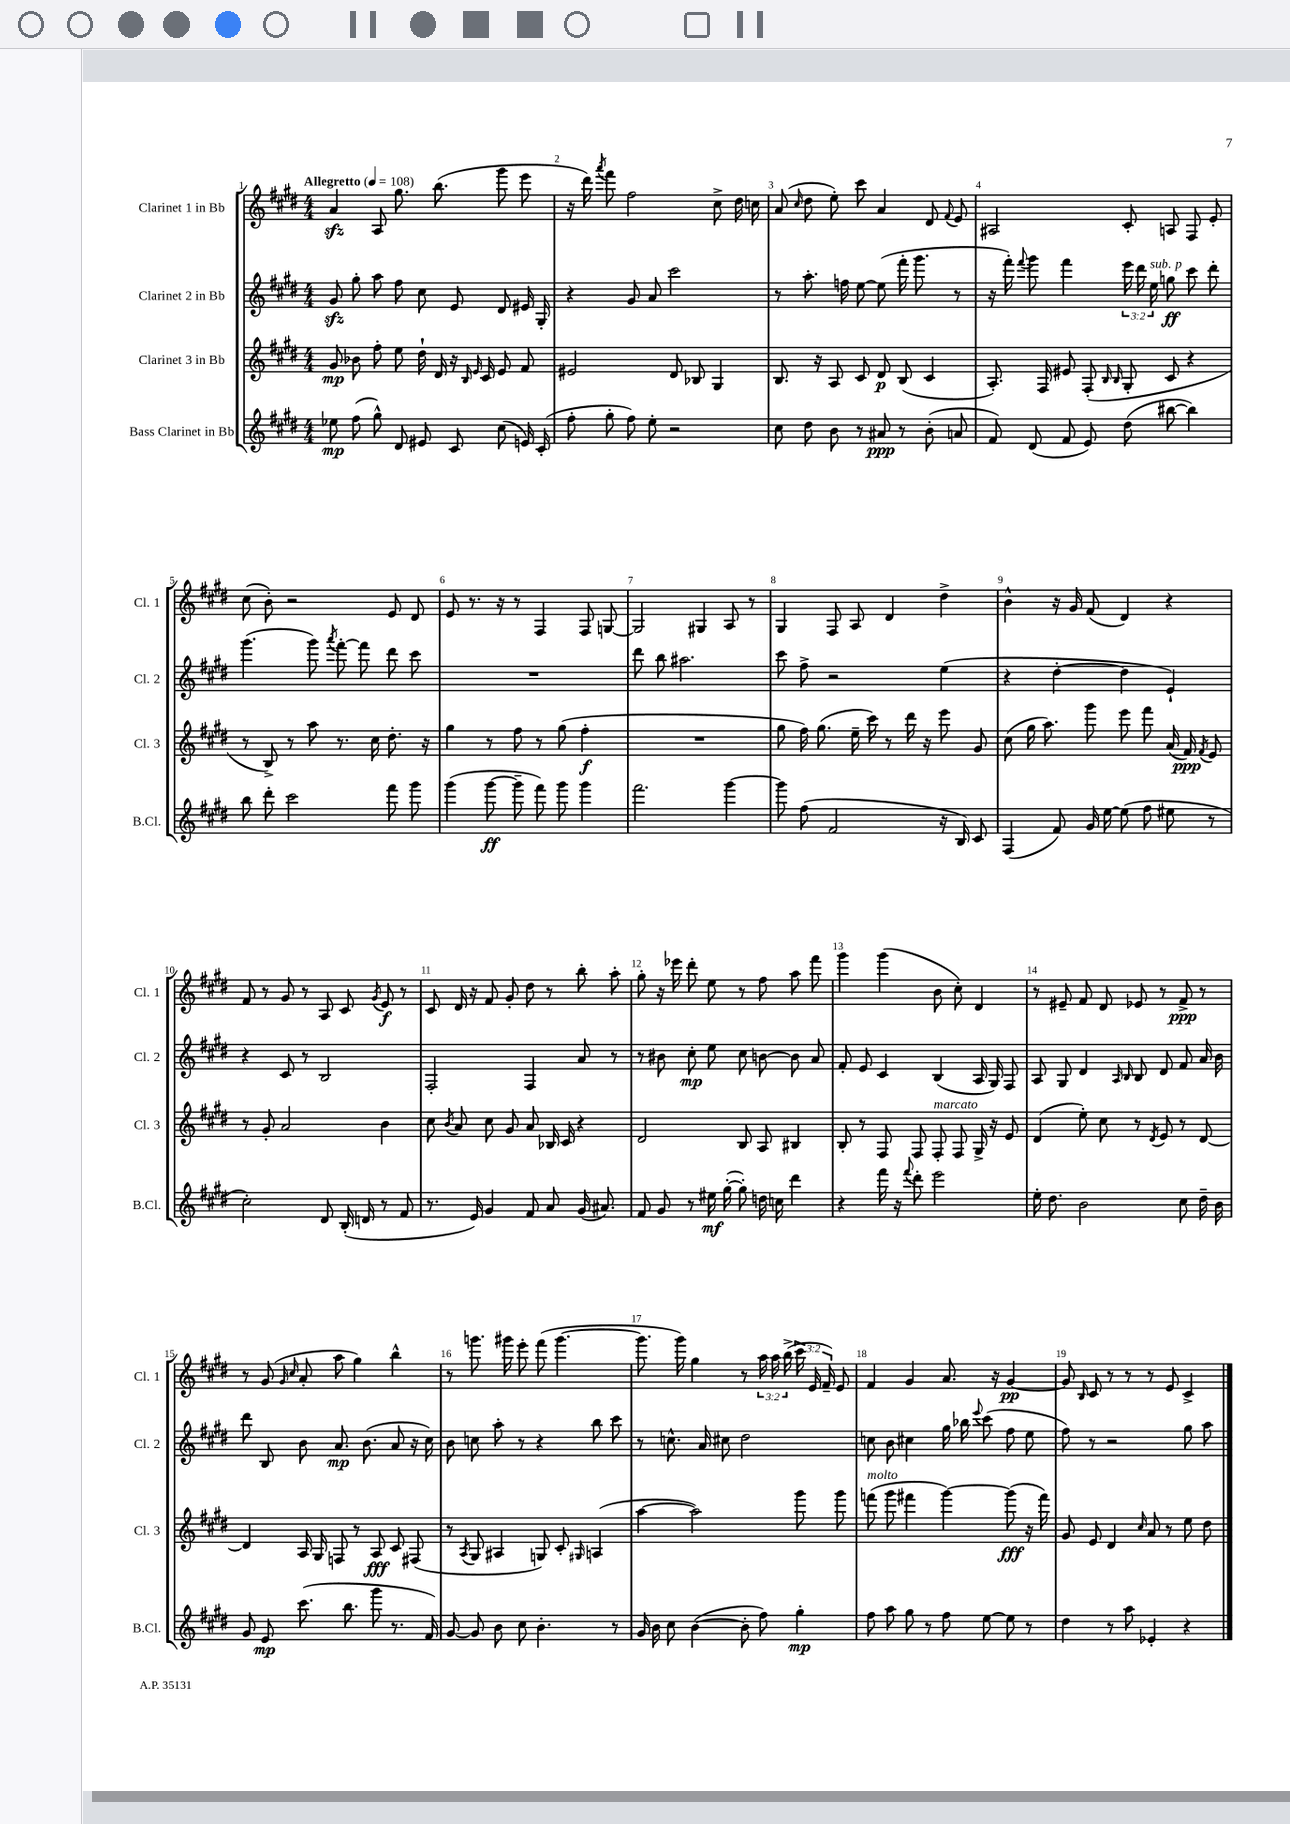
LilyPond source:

<<
\new StaffGroup <<
\new Staff = "s0" \with { instrumentName = "Clarinet 1 in Bb" shortInstrumentName = "Cl. 1" } {
    \clef treble \key e \major \numericTimeSignature \time 4/4 \override Staff.TupletNumber.text = #tuplet-number::calc-fraction-text \tempo "Allegretto" 4 = 108
    \autoBeamOff a'4\sfz a8 gis''8. b''8.( gis'''8 e'''8 |
    r16 dis'''16) \acciaccatura { a'''8 } fis'''8 fis''2 cis''8-> dis''16 c''16 |
    a'8( \grace { cis''16 } dis''8 e''8-.) cis'''8 a'4 dis'8 \appoggiatura { fis'8 } e'8 |
    ais2 cis'8-. a8 fis8 e'8-. |
    cis''8( b'8-.) r2 e'8 dis'8 |
    e'8 r8. r16 r8 fis4 fis8 g8~ |
    g2 gis4 a8 r8 |
    gis4 fis8 a8 dis'4 dis''4-> |
    b'4-^ r16 gis'16 fis'8( dis'4) r4 |
    fis'8 r8 gis'8 r8 a8 cis'8 \acciaccatura { gis'8 } e'8\f r8 |
    cis'8 dis'16 r16 fis'8 gis'8-. dis''8 r8 b''8-. a''8-. |
    gis''8-. r16 ees'''16 dis'''8-. e''8 r8 fis''8 a''8 fis'''8 |
    gis'''4 gis'''4( b'8 cis''8-.) dis'4 |
    r8 eis'8-- fis'8 dis'8 ees'8 r8 fis'8->\ppp r8 |
    r8 gis'8( \grace { gis'16 cis''16 } a'8-. a''8 gis''4) b''4-^ |
    r8 g'''8. gis'''16 e'''8-. fis'''8( gis'''4.~ |
    gis'''8. gis'''16) gis''4 r8 \tuplet 3/2 { a''16 a''16 b''16->( } \tuplet 3/2 { cis'''16 e'16 fis'16--) } e'8 |
    fis'4 gis'4 a'8. r16 gis'4~\pp |
    gis'8 \grace { b16 } cis'8 r8 r8 r8 e'8 cis'4-> \bar "|." |
}
\new Staff = "s1" \with { instrumentName = "Clarinet 2 in Bb" shortInstrumentName = "Cl. 2" } {
    \clef treble \key e \major \numericTimeSignature \time 4/4 \override Staff.TupletNumber.text = #tuplet-number::calc-fraction-text
    \autoBeamOff gis'8\sfz gis''8-. a''8 fis''8 cis''8 e'8 dis'8 eis'16 gis16-. |
    r4 gis'8 a'8 cis'''2 |
    r8 a''8.-. f''16 e''8~ e''8( fis'''16-. gis'''8. r8 |
    r16 fis'''16-.) \appoggiatura { fis'''8 } gis'''8 fis'''4 \tuplet 3/2 { e'''16 dis'''16 e''16^\markup { \italic "sub. p" } } g''8\ff cis'''8 dis'''8-. |
    gis'''4.( gis'''8) \acciaccatura { a'''8 } fis'''8~-. fis'''8 dis'''8 cis'''8 |
    R1 |
    dis'''8 b''8 ais''2. |
    cis'''8 fis''8-> r2 e''4( |
    r4 dis''4~-. dis''4 e'4-!) |
    r4 cis'8 r8 b2 |
    fis2-. fis4 a'8 r8 |
    r8 bis'8 cis''8-.\mp e''8 cis''8 b'8~ b'8 a'8 |
    fis'8-. e'8 cis'4 b4( a16 gis16) fis8 |
    a8 gis8 dis'4 \grace { a16 b16 } b8 dis'8 fis'8 a'16 b'16 |
    dis'''8 b8 b'8 a'8.\mp b'8.( a'8 r16 cis''16) |
    b'8 c''8 a''8-. r8 r4 b''8 cis'''8 |
    r8 c''8.-^ a'16 cis''8 dis''2 |
    c''8 b'8 cis''4 gis''16 bes''16 \appoggiatura { e'''8 } cis'''8( fis''8 e''8 |
    fis''8) r8 r2 gis''8 a''8 \bar "|." |
}
\new Staff = "s2" \with { instrumentName = "Clarinet 3 in Bb" shortInstrumentName = "Cl. 3" } {
    \clef treble \key e \major \numericTimeSignature \time 4/4
    \autoBeamOff gis'8\mp bes'8 fis''8-. e''8 dis''16-! dis'16 r16 \grace { b16 e'16 } cis'16 e'8 fis'8 |
    eis'2 dis'8 bes8 gis4 |
    b8. r16 a8 cis'8 dis'8\p b8( cis'4 |
    a8.-.) fis16 eis'8 fis8-.( \grace { b16 b16 } gis8-. cis'8 r4 |
    r8 b8->) r8 a''8 r8. cis''16 dis''8.-. r16 |
    gis''4 r8 fis''8 r8 gis''8( fis''4-.\f |
    R1 |
    gis''8 fis''16) gis''8.( e''16-- cis'''16) r8 dis'''16 r16 e'''8 gis'8 |
    cis''8( gis''16 a''8.) gis'''8 e'''8 fis'''8 a'16( fis'16\ppp) \acciaccatura { fis'8 } e'8 |
    r8 gis'8-. a'2 b'4 |
    cis''8 \acciaccatura { b'8 } a'8 cis''8 gis'8 a'8 bes16 cis'16 r4 |
    dis'2 b8 a8 bis4 |
    b8-. r8 fis8 fis8 fis8-.^\markup { \italic "marcato" } fis8 gis16-> r16 e'8 |
    dis'4( e''8-.) cis''8 r8 \acciaccatura { dis'8 } e'8 r8 dis'8~ |
    dis'4 a16 gis16 f8 r8 a8\fff cis'8 fis8( |
    r8 \acciaccatura { a8 } gis8 ais4 g8) cis'8-. \grace { gis16 } a4( |
    a''4~ a''2) gis'''8 gis'''8 |
    f'''8^\markup { \italic "molto" }( gis'''8 fis'''4 gis'''4~) gis'''8\fff( r16 fis'''16) |
    gis'8 e'8 dis'4 \grace { cis''16 } a'8 r8 e''8 dis''8 \bar "|." |
}
\new Staff = "s3" \with { instrumentName = "Bass Clarinet in Bb" shortInstrumentName = "B.Cl." } {
    \clef treble \key e \major \numericTimeSignature \time 4/4
    \autoBeamOff ees''8\mp fis''8( gis''8-^) dis'8 eis'8 cis'8 cis''8( e'16) cis'16-.( |
    fis''8-. gis''8-. fis''8) e''8-. r2 |
    cis''8 dis''8 b'8 r8 ais'8\ppp r8 b'8-.( a'8 |
    fis'8) dis'8( fis'8 e'8) dis''8( bis''8~ bis''4) |
    b''8 dis'''8-. cis'''2 fis'''8 gis'''8 |
    gis'''4( gis'''8~\ff gis'''8-- fis'''8) gis'''8 gis'''4 |
    fis'''2. gis'''4~ |
    gis'''8 fis''8( fis'2 r16 b16) cis'8 |
    fis4( fis'8) gis'16 e''16~ e''8( fis''8 eis''8 r8 |
    cis''2-.) dis'8 b16-.( d'16 r8 fis'8 |
    r8. e'16) gis'4 fis'8 a'8 gis'16( ais'8.) |
    fis'8 gis'8 r8 eis''16\mf gis''16~-.( gis''8-.) d''16 c''16 dis'''4 |
    r4 fis'''16 r16 \appoggiatura { fis'''8 } dis'''8-. e'''2 |
    e''16-. dis''8. b'2 cis''8 dis''16-- b'16 |
    gis'8 e'8\mp cis'''8.( b''8. gis'''8 r8. fis'16) |
    gis'8~ gis'8 b'8 cis''8 b'4.-. r8 |
    gis'16 b'16 cis''8 b'4~( b'8-. fis''8) gis''4-.\mp |
    fis''8 a''8 gis''8 r8 fis''8 e''8~ e''8 r8 |
    dis''4 r8 a''8 ees'4-. r4 \bar "|." |
}
>>
>>
\layout { \context { \Score \override BarNumber.break-visibility = ##(#f #t #t) barNumberVisibility = #all-bar-numbers-visible } }
